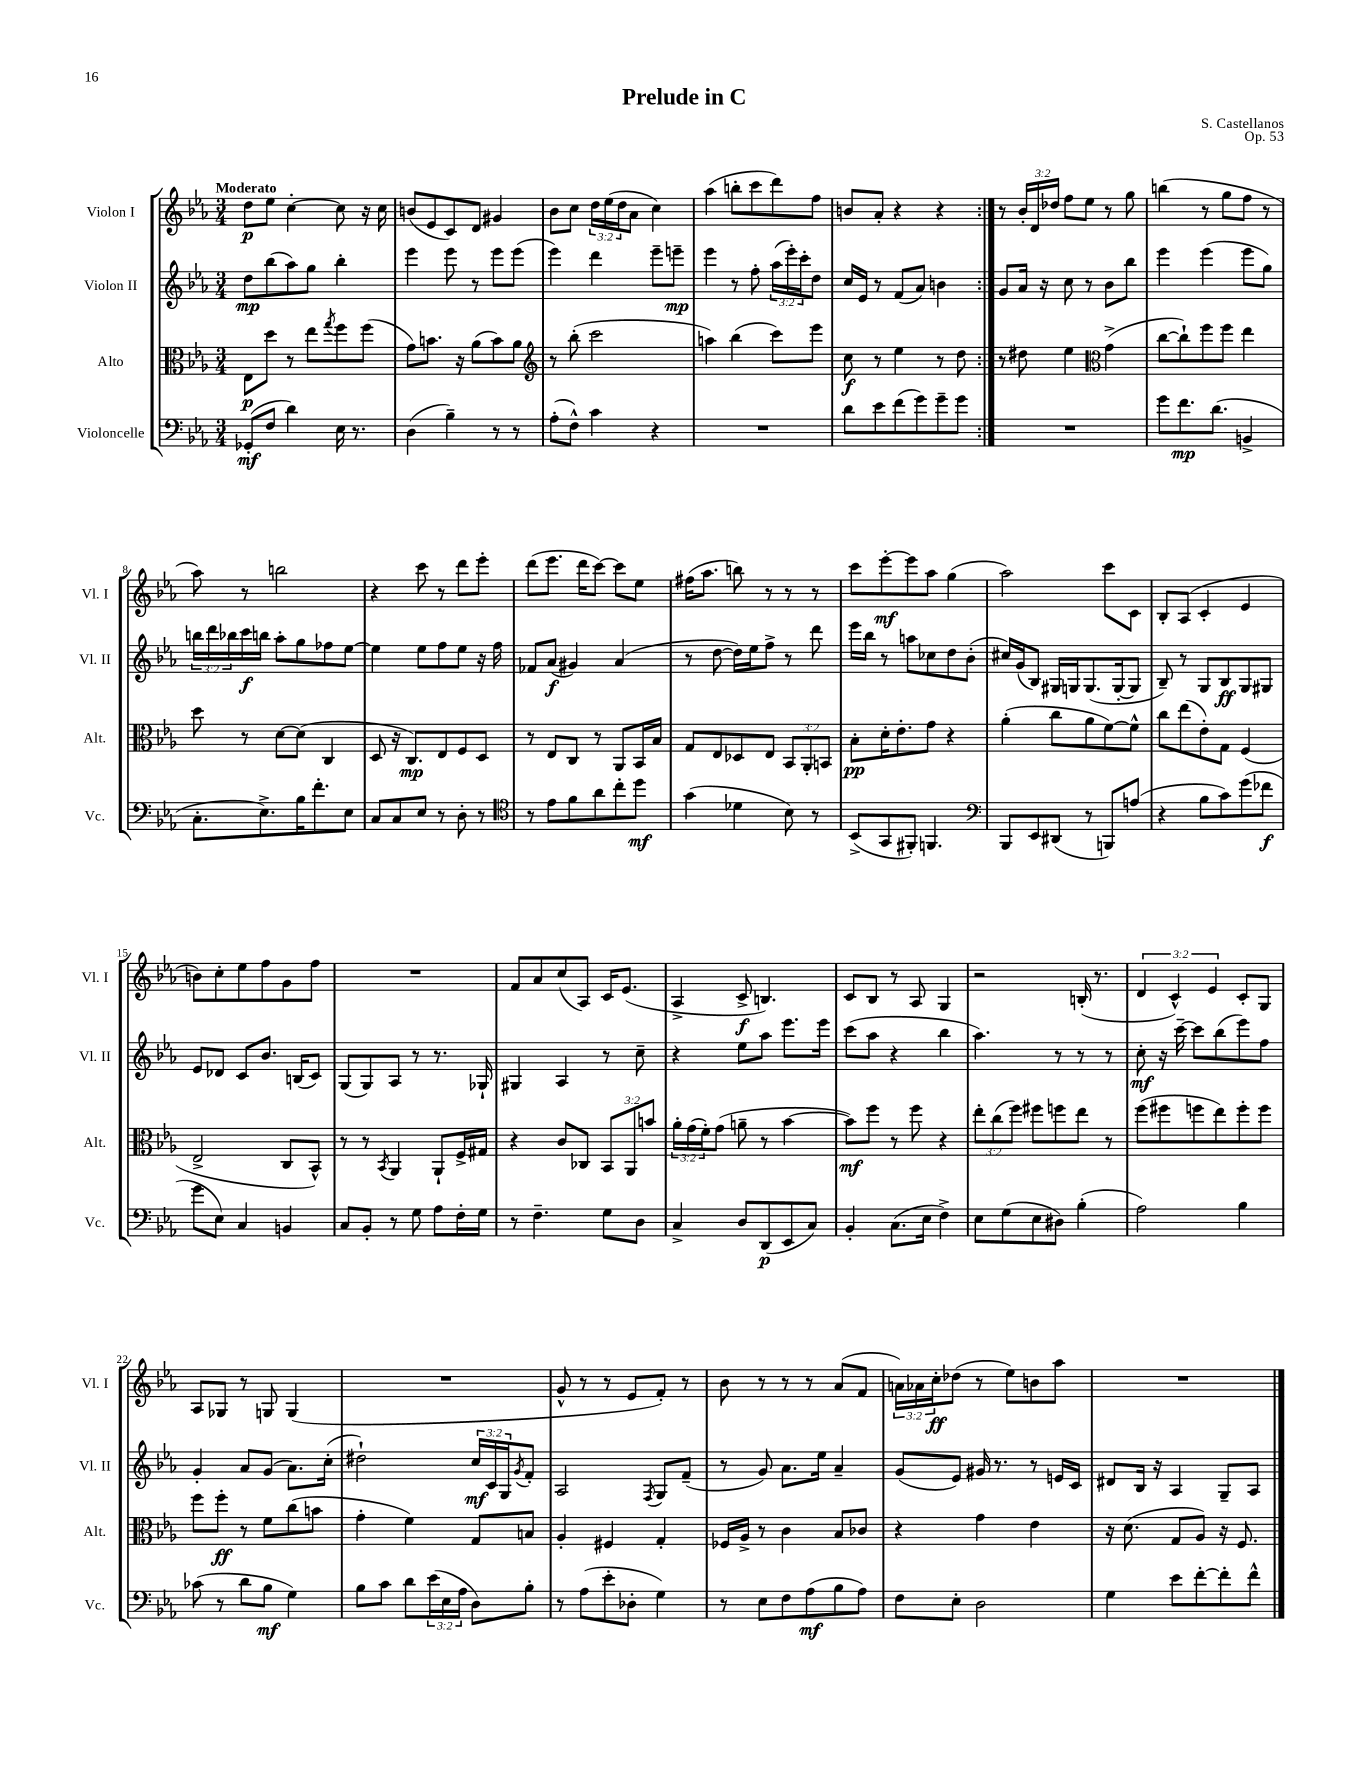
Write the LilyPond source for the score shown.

\header { title = "Prelude in C" composer = "S. Castellanos" opus = "Op. 53" }
<<
\new StaffGroup <<
\new Staff = "s0" \with { instrumentName = "Violon I" shortInstrumentName = "Vl. I" } {
    \clef treble \key ees \major \numericTimeSignature \time 3/4 \override Staff.TupletNumber.text = #tuplet-number::calc-fraction-text \tempo "Moderato"
    \repeat volta 2 { d''8\p ees''8 c''4~-. c''8 r16 c''16 |
    b'8( ees'8 c'8) d'8 gis'4 |
    bes'8 c''8 \tuplet 3/2 { d''16 ees''16( d''16 } aes'8 c''4) |
    aes''4( b''8-. c'''8 d'''8) f''8 |
    b'8 aes'8-. r4 r4 | }
    r8 \tuplet 3/2 { bes'16-. d'16 des''16 } f''8 ees''8 r8 g''8 |
    b''4( r8 g''8 f''8 r8 |
    aes''8) r8 b''2 |
    r4 c'''8 r8 d'''8 ees'''8-. |
    d'''8( ees'''8. d'''16 c'''8~) c'''8 ees''8 |
    fis''16( aes''8. b''8) r8 r8 r8 |
    c'''8 ees'''8~-.\mf ees'''8 aes''8 g''4( |
    aes''2) c'''8 c'8 |
    bes8-. aes8( c'4-. ees'4 |
    b'8) c''8-. ees''8 f''8 g'8 f''8 |
    R2. |
    f'8 aes'8 c''8( aes8) c'16 ees'8.( |
    aes4-> c'8->\f b4.) |
    c'8 bes8 r8 aes8 g4 |
    r2 b16-.( r8. |
    \tuplet 3/2 { d'4 c'4-^) ees'4 } c'8-. g8 |
    aes8 ges8 r8 g8 g4( |
    R2. |
    g'8-^ r8 r8 ees'8 f'8-.) r8 |
    bes'8 r8 r8 r8 aes'8( f'8 |
    \tuplet 3/2 { a'16) aes'16 c''16-.\ff } des''8( r8 ees''8) b'8 aes''8 |
    R2. \bar "|." |
}
\new Staff = "s1" \with { instrumentName = "Violon II" shortInstrumentName = "Vl. II" } {
    \clef treble \key ees \major \numericTimeSignature \time 3/4 \override Staff.TupletNumber.text = #tuplet-number::calc-fraction-text
    \repeat volta 2 { d''8\mp bes''8( aes''8) g''8 bes''4-. |
    ees'''4 ees'''8 r8 ees'''8 ees'''8( |
    ees'''4) d'''4 ees'''8-- e'''8--\mp |
    ees'''4 r8 f''8-. \tuplet 3/2 { aes''16( ees'''16-.) c'''16-. } d''8 |
    c''16 ees'16 r8 f'8( aes'8) b'4 | }
    g'8 aes'16 r16 c''8 r8 bes'8 bes''8 |
    ees'''4 ees'''4( ees'''8 g''8) |
    \tuplet 3/2 { b''16 d'''16 bes''16 } c'''16\f b''16 aes''8-. g''8 fes''8 ees''8~ |
    ees''4 ees''8 f''8 ees''8 r16 f''16 |
    fes'8 aes'8\f( gis'4) aes'4( |
    r8 d''8~ d''16) ees''16 f''8-> r8 d'''8 |
    ees'''16 bes''16 r8 a''8 ces''8 d''8 bes'8-.( |
    cis''16) g'16( bes8) gis16 g16 g8.( g16~-. g8 |
    bes8--) r8 g8 bes8\ff g8 gis8 |
    ees'8 des'8 c'8 bes'8. b16( c'8) |
    g8( g8) aes8 r8 r8. ges16-! |
    gis4 aes4 r8 c''8-- |
    r4 ees''8 aes''8 ees'''8. ees'''16 |
    c'''8( aes''8 r4 bes''4 |
    aes''4.) r8 r8 r8 |
    c''8-.\mf r16 c'''16~-- c'''8 bes''8( ees'''8) f''8 |
    g'4-. aes'8 g'8( aes'8.) c''16-.( |
    dis''2-!) \tuplet 3/2 { c''16\mf c'16 g16 } \acciaccatura { g'8 } f'8-. |
    aes2 \acciaccatura { f8 } g8 f'8--( |
    r8 g'8) aes'8. ees''16 aes'4-- |
    g'8( ees'8) gis'16 r8. r8 e'16 c'16 |
    dis'8 bes16 r16 aes4 g8-- aes8 \bar "|." |
}
\new Staff = "s2" \with { instrumentName = "Alto" shortInstrumentName = "Alt." } {
    \clef alto \key ees \major \numericTimeSignature \time 3/4 \override Staff.TupletNumber.text = #tuplet-number::calc-fraction-text
    \repeat volta 2 { ees8\p d''8 r8 ees''8 \acciaccatura { g''8 } f''8 f''8( |
    g'8) b'8. r16 aes'8( b'8) aes'8 |
    \clef treble r8 bes''8-.( c'''2 |
    a''4) bes''4( c'''8) ees'''8 |
    c''8\f r8 ees''4 r8 d''8 | }
    r8 dis''8 ees''4 \clef alto g'4->( |
    c''8~ c''8-!) f''8 f''8 ees''4 |
    d''8 r8 d'8~ d'8( c4 |
    d8 r16 c8.\mp) ees8 f8 d8 |
    r8 ees8 c8 r8 aes,8 bes,16 bes16 |
    g8 ees8 des8 ees8 \tuplet 3/2 { bes,8 aes,8-. b,8 } |
    bes8-.\pp d'16-. ees'8.-. g'8 r4 |
    aes'4-.( c''8 aes'8 f'8~) f'8-^ |
    c''8 ees''8( ees'8-.) g8 f4( |
    ees2-> c8 bes,8-^) |
    r8 r8 \acciaccatura { bes,8 } aes,4 aes,8-! f16-> gis16 |
    r4 c'8 ces8 \tuplet 3/2 { bes,8 aes,8 b'8 } |
    \tuplet 3/2 { aes'16-. g'16( f'16-.) } g'8( a'8-- r8 bes'4~ |
    bes'8\mf) f''8 r8 f''8 r4 |
    \tuplet 3/2 { ees''8-. c''8( f''8) } fis''8 f''8 ees''8 r8 |
    f''8( fis''8 f''8 ees''8) f''8-. f''8 |
    f''8 f''8-.\ff r8 f'8 c''8( b'8 |
    g'4-. f'4) g8 b8 |
    aes4-. fis4 g4-. |
    fes16 aes16-> r8 c'4 bes8 ces'8 |
    r4 g'4 ees'4 |
    r16 d'8.( g8 aes8) r16 f8. \bar "|." |
}
\new Staff = "s3" \with { instrumentName = "Violoncelle" shortInstrumentName = "Vc." } {
    \clef bass \key ees \major \numericTimeSignature \time 3/4 \override Staff.TupletNumber.text = #tuplet-number::calc-fraction-text
    \repeat volta 2 { ges,8-.\mf( f8 d'4) ees16 r8. |
    d4( bes4--) r8 r8 |
    aes8-.( f8-^) c'4 r4 |
    R2. |
    d'8 ees'8 f'8( g'8) g'8-- g'8 | }
    R2. |
    g'8 f'8.\mp d'8.( b,4-> |
    c8.-. ees8.->) bes16 f'8.-. ees8 |
    c8 c8 ees8 r8 d8-. r8 |
    \clef tenor r8 ees'8 f'8 aes'8 c''8-. d''8\mf |
    g'4( des'4 bes8) r8 |
    bes,8->( g,8 fis,8-.) f,4. |
    \clef bass bes,,8 ees,8 dis,8( r8 b,,8) a8( |
    r4 bes8 c'8) g'8( fes'8\f |
    g'8 ees8) c4 b,4 |
    c8 bes,8-. r8 g8 aes8 f16-. g16 |
    r8 f4.-- g8 d8 |
    c4-> d8 d,8\p( ees,8 c8) |
    bes,4-. c8.( ees16 f4->) |
    ees8 g8( ees8 dis8) bes4-.( |
    aes2) bes4 |
    ces'8( r8 d'8 bes8\mf g4) |
    bes8 c'8 d'8 \tuplet 3/2 { ees'16( ees16 aes16 } d8) bes8-. |
    r8 aes8( ees'8-. des8-. g4) |
    r8 ees8 f8 aes8\mf( bes8 aes8) |
    f8 ees8-. d2 |
    g4 ees'8 f'8~-. f'8-. f'8-^ \bar "|." |
}
>>
>>
